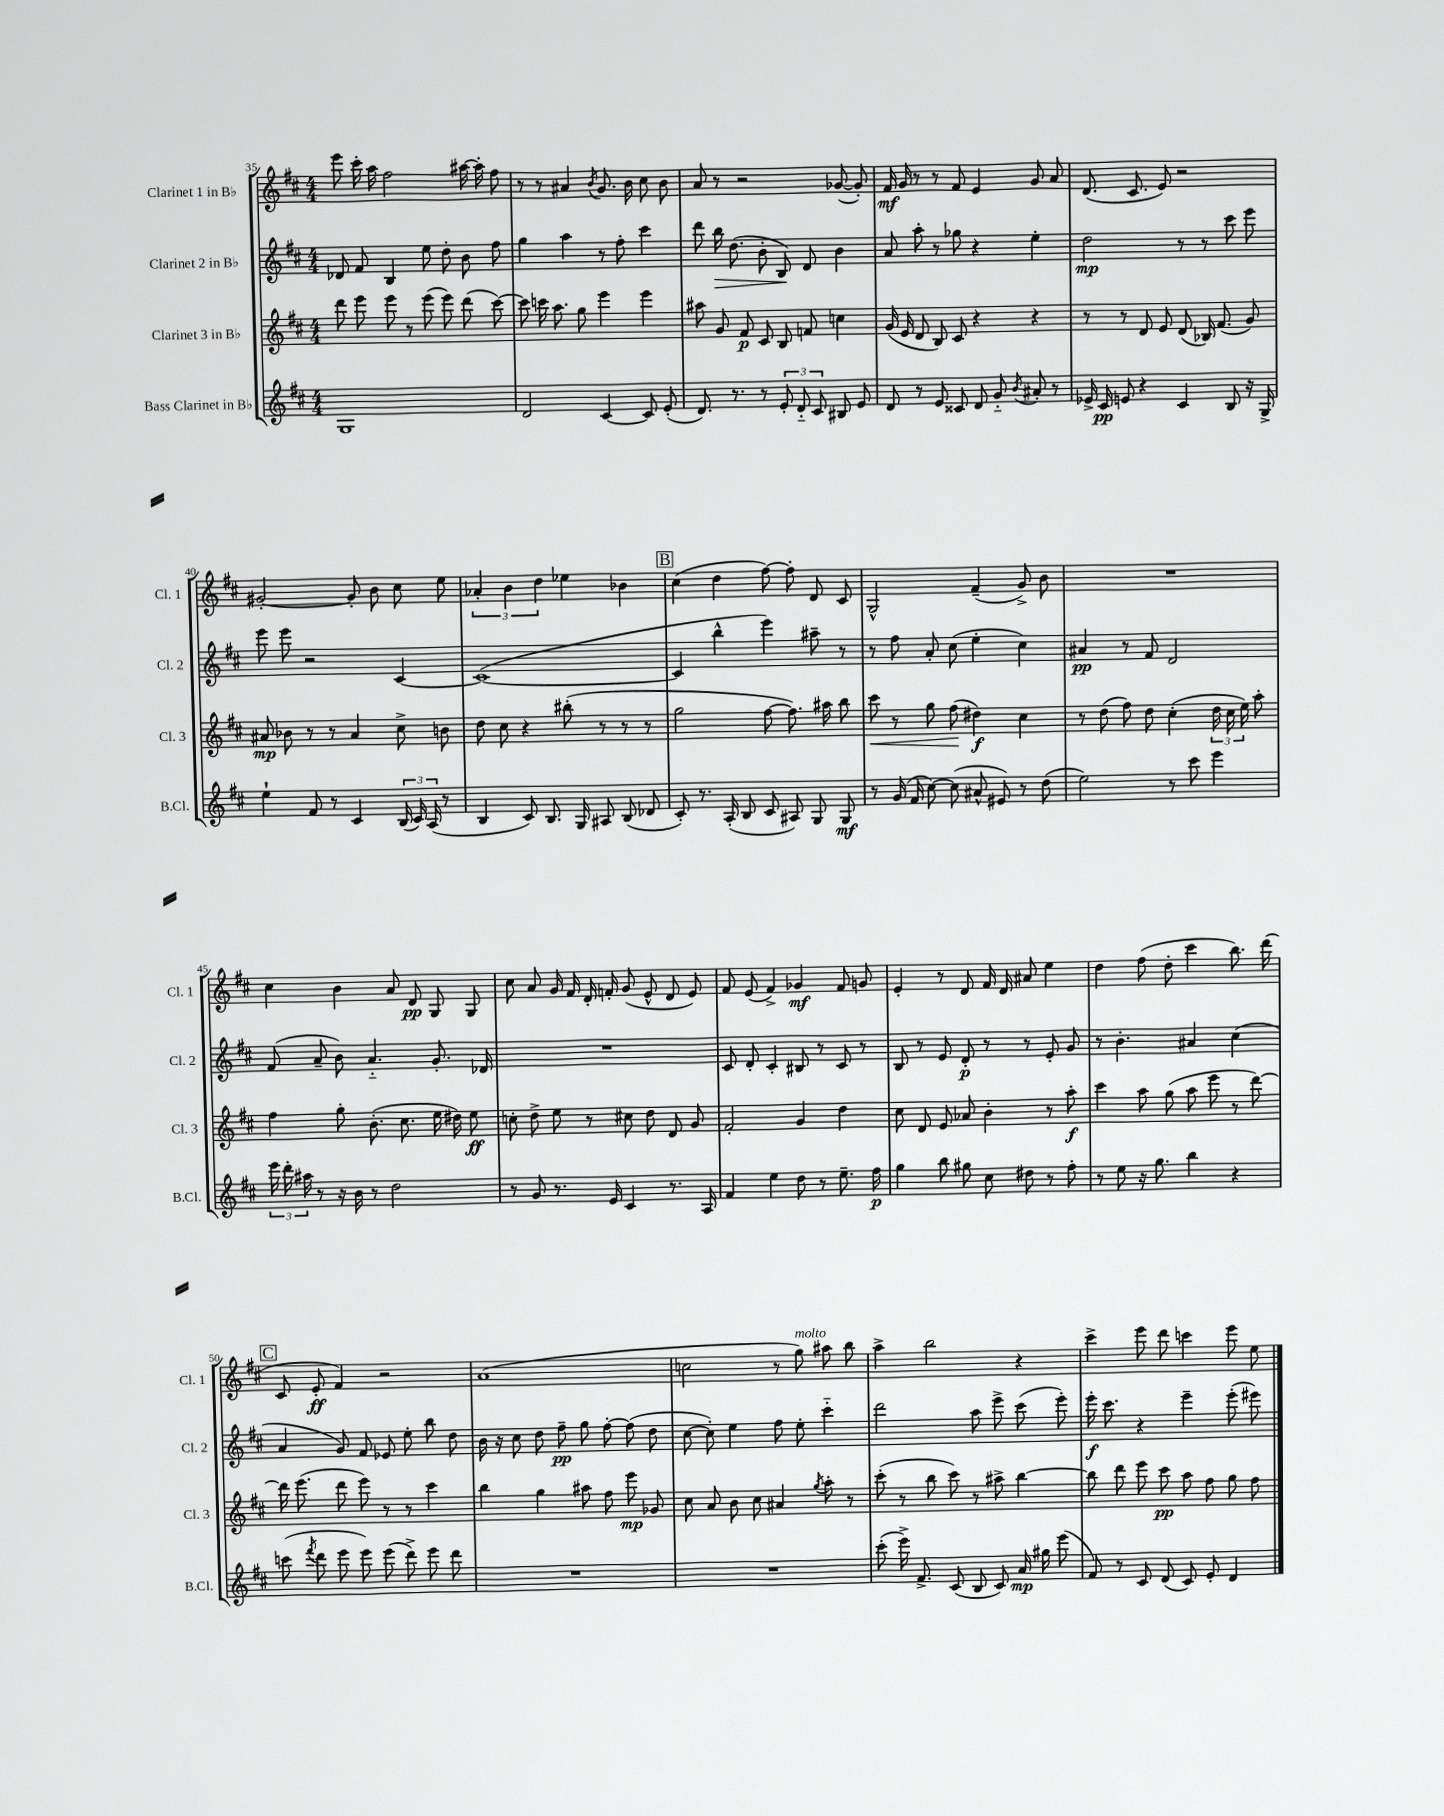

**kern	**dynam	**kern	**dynam	**kern	**dynam	**kern	**dynam
*part4	*part4	*part3	*part3	*part2	*part2	*part1	*part1
*staff4	*staff4	*staff3	*staff3	*staff2	*staff2	*staff1	*staff1
*I"Bass Clarinet in B♭	*	*I"Clarinet 3 in B♭	*	*I"Clarinet 2 in B♭	*	*I"Clarinet 1 in B♭	*
*I'B.Cl.	*	*I'Cl. 3	*	*I'Cl. 2	*	*I'Cl. 1	*
*clefG2	*	*clefG2	*	*clefG2	*	*clefG2	*
*k[f#c#]	*	*k[f#c#]	*	*k[f#c#]	*	*k[f#c#]	*
*M4/4	*	*M4/4	*	*M4/4	*	*M4/4	*
=35	=35	=35	=35	=35	=35	=35	=35
1G	.	8ddd\	.	8d-X/	.	8eee\	.
.	.	8eee\	.	8f#/	.	16ccc#'\	.
.	.	.	.	.	.	16aa\	.
.	.	8eee\	.	4B/	.	2ff#\	.
.	.	8r	.	.	.	.	.
.	.	(8eee\	.	8ee\	.	.	.
.	.	8eee\)	.	8dd'\	.	.	.
.	.	(8ddd\	.	8b\	.	[16aa#X\	.
.	.	.	.	.	.	16aa#'\]	.
.	.	[8ccc#\)	.	8ff#\	.	8ff#\	.
=36	=36	=36	=36	=36	=36	=36	=36
2d/	.	8ccc#\]	.	4gg\	.	8r	.
.	.	16cccn\	.	.	.	8r	.
.	.	8.aa\	.	.	.	.	.
.	.	.	.	4aa\	.	4a#X/	.
.	.	8gg\	.	.	.	.	.
.	.	.	.	.	.	8qb/	.
[4c#/	.	4eee\	.	8r	.	8.g/	.
.	.	.	.	8ff#'\	.	.	.
.	.	.	.	.	.	16b\	.
8c#/]	.	4eee\	.	4ccc#\	.	8cc#\	.
(8e'/	.	.	.	.	.	8b\	.
=37	=37	=37	=37	=37	=37	=37	=37
8.d/)	.	8aa#X\	.	8ddd\	.	8a/	.
!	!	!	!	!	!LO:HP:b	!	!
.	.	8g/	.	16bb\	>	8r	.
8.r	.	.	.	(8.dd\	.	.	.
.	.	8f#/	p	.	.	2r	.
8r	.	8c#/	.	8b'\	.	.	.
12e'/	.	8B/	.	8B/)	.	.	.
12d/	.	.	.	.	.	.	.
.	.	8fn/	.	8d/	]	.	.
12c#/	.	.	.	.	.	.	.
8B#X/	.	4ccn\	.	4b\	.	([8g-X/	.
8e/	.	.	.	.	.	8g-'/])	.
=38	=38	=38	=38	=38	=38	=38	=38
8d/	.	(16g/	.	8a/	.	16f#/	mf
.	.	16e/	.	.	.	16g/	.
8r	.	8d/	.	8aa'\	.	8r	.
8e/	.	8B/)	.	8r	.	8r	.
8c##X/	.	8c#/	.	8gg-X\	.	8f#/	.
8d/	.	4r	.	4r	.	4e/	.
8g/	.	.	.	.	.	.	.
8qb/	.	.	.	.	.	.	.
8a#X'/	.	4r	.	4ee'\	.	8g/	.
8r	.	.	.	.	.	8a/	.
=39	=39	=39	=39	=39	=39	=39	=39
16e-X^/	.	8r	.	2dd\	mp	(8.d/	.
16c#/	pp	.	.	.	.	.	.
8en/	.	8r	.	.	.	.	.
.	.	.	.	.	.	8.c#/	.
4r	.	8d/	.	.	.	.	.
.	.	8e/	.	.	.	8e/)	.
4c#/	.	(8d/	.	8r	.	2r	.
.	.	16B-X/)	.	8r	.	.	.
.	.	(8.f#/	.	.	.	.	.
8B/	.	.	.	8ccc#\	.	.	.
16r	.	8g/)	.	8eee\	.	.	.
16G^/	.	.	.	.	.	.	.
!!LO:LB:g=z
=40	=40	=40	=40	=40	=40	=40	=40
4ee`\	.	8a#X/	mp	8eee\	.	[2g#X'/	.
.	.	8b-X\	.	8eee\	.	.	.
8f#/	.	8r	.	2r	.	.	.
8r	.	8r	.	.	.	.	.
4c#/	.	4a#/	.	.	.	8g#'/]	.
.	.	.	.	.	.	8b\	.
(24B/	.	8cc#^\	.	[4c#/	.	8cc#\	.
24c#/)	.	.	.	.	.	.	.
(24A/	.	.	.	.	.	.	.
8r	.	8bn\	.	.	.	8ee\	.
=41	=41	=41	=41	=41	=41	=41	=41
4B/	.	8dd\	.	(1c#_	.	6a-X'/	.
.	.	8cc#\	.	.	.	.	.
.	.	.	.	.	.	6b\	.
8c#/)	.	4r	.	.	.	.	.
.	.	.	.	.	.	6dd\	.
8.B/	.	.	.	.	.	.	.
.	.	(8bb#X'\	.	.	.	4ee-X\	.
16G/	.	.	.	.	.	.	.
8A#X/	.	8r	.	.	.	.	.
(8B/	.	8r	.	.	.	4b-X\	.
8d-X/	.	8r	.	.	.	.	.
!!LO:REH:place=s1:t=B
=42	=42	=42	=42	=42	=42	=42	=42
8c#'/)	.	2gg\	.	4c#/]	.	(4cc#\	.
8.r	.	.	.	.	.	.	.
.	.	.	.	4bb^^\	.	4dd\	.
(16A'/	.	.	.	.	.	.	.
8B/	.	.	.	.	.	.	.
8c#/	.	[8ff#\	.	4eee\)	.	[8ff#\)	.
8A#X/)	.	8.ff#\])	.	.	.	8ff#'\]	.
8G/	.	.	.	8aa#X~\	.	8d/	.
.	.	16aa#X\	.	.	.	.	.
8G/	mf	8bb\	.	8r	.	8c#/	.
=43	=43	=43	=43	=43	=43	=43	=43
!	!	!	!LO:HP:b	!	!	!	!
8r	.	8ccc#\	<	8r	.	2G^^/	.
(16g/	.	8r	.	8ff#\	.	.	.
16f#/	.	.	.	.	.	.	.
[8cc#\)	.	8gg\	.	8a'/	.	.	.
(8cc#\]	.	(8ff#\	.	(8cc#\	.	.	.
8a#X^^/	.	4dd#X\)	[ f	4ee'\	.	(4f#~/	.
8e#X/)	.	.	.	.	.	.	.
8r	.	4cc#\	.	4cc#\)	.	8g^/)	.
(8dd\	.	.	.	.	.	8b\	.
=44	=44	=44	=44	=44	=44	=44	=44
2ee\)	.	8r	.	4a#X/	pp	1r	.
.	.	(8dd\	.	.	.	.	.
.	.	8ff#\)	.	8r	.	.	.
.	.	8dd\	.	8f#/	.	.	.
8r	.	(4cc#'\	.	2d/	.	.	.
8ccc#\	.	.	.	.	.	.	.
4eee\	.	24dd\	.	.	.	.	.
.	.	24cc#\	.	.	.	.	.
.	.	24ee\)	.	.	.	.	.
.	.	8aa'\	.	.	.	.	.
!!LO:LB:g=z
=45	=45	=45	=45	=45	=45	=45	=45
24eee\	.	4ff#\	.	(8f#/	.	4cc#\	.
24ddd'\	.	.	.	.	.	.	.
24aa#X\	.	.	.	.	.	.	.
8r	.	.	.	8a~/	.	.	.
16r	.	8gg'\	.	8b\)	.	4b\	.
16b\	.	.	.	.	.	.	.
8r	.	(8.b'\	.	4.a/	.	.	.
2dd\	.	.	.	.	.	8a/	.
.	.	8.cc#\	.	.	.	.	.
.	.	.	.	.	.	8d/	pp
.	.	16ee\	.	8.g'/	.	8G/	.
.	.	16dd#X\)	.	.	.	.	.
.	.	8ee\	ff	.	.	8G/	.
.	.	.	.	16d-X/	.	.	.
=46	=46	=46	=46	=46	=46	=46	=46
8r	.	8ccn'\	.	1r	.	8cc#\	.
8g/	.	8dd^\	.	.	.	8a/	.
8.r	.	8ee\	.	.	.	16g/	.
.	.	.	.	.	.	16f#/	.
.	.	8r	.	.	.	16d'/	.
16e/	.	.	.	.	.	16fn'/	.
4c#/	.	8cc#X\	.	.	.	(8g/	.
.	.	8dd\	.	.	.	8e^^/	.
8.r	.	8d/	.	.	.	8d/	.
.	.	8g/	.	.	.	8e/)	.
16A/	.	.	.	.	.	.	.
=47	=47	=47	=47	=47	=47	=47	=47
4f#/	.	2f#'/	.	8c#/	.	8f#/	.
.	.	.	.	8d'/	.	(8e/	.
4ee\	.	.	.	4c#'/	.	4f#^/)	.
8dd\	.	4g/	.	8B#X/	.	4g-X/	mf
8r	.	.	.	8r	.	.	.
8.ee~\	.	4dd\	.	8c#/	.	8f#/	.
.	.	.	.	8r	.	8gn/	.
16ff#\	p	.	.	.	.	.	.
=48	=48	=48	=48	=48	=48	=48	=48
4gg\	.	8cc#\	.	8B/	.	4e'/	.
.	.	8d/	.	8r	.	.	.
8bb\	.	8e/	.	8e/	.	8r	.
8gg#X\	.	8a-X/	.	8d'/	p	8d/	.
8cc#\	.	4b'\	.	8r	.	16f#/	.
.	.	.	.	.	.	16d/	.
8dd#X\	.	.	.	8r	.	8a#X/	.
8r	.	8r	.	8e'/	.	4ee\	.
8ff#'\	.	8aa'\	f	8g/	.	.	.
=49	=49	=49	=49	=49	=49	=49	=49
8r	.	4ccc#\	.	8r	.	4dd\	.
8ee\	.	.	.	4.b'\	.	.	.
16r	.	8aa\	.	.	.	(8ff#\	.
8.gg\	.	.	.	.	.	.	.
.	.	(8gg\	.	.	.	8dd'\	.
4bb\	.	8aa\	.	4a#X/	.	4ccc#\	.
.	.	8eee\	.	.	.	.	.
4r	.	8r	.	(4cc#\	.	8.bb\)	.
.	.	[8ddd\)	.	.	.	.	.
.	.	.	.	.	.	(16ddd\	.
!!LO:LB:g=z
!!LO:REH:place=s1:t=C
=50	=50	=50	=50	=50	=50	=50	=50
(8cccn\	.	16ddd\]	.	4a/	.	8c#/	.
.	.	(8.eee\	.	.	.	.	.
8qfff#/	.	.	.	.	.	.	.
8ddd\	.	.	.	.	.	8e'/	ff
8eee\	.	8ddd\	.	8g/)	.	4f#/)	.
8eee\)	.	8eee\)	.	8f#/	.	.	.
(8eee\	.	8r	.	8e-X/	.	2r	.
8ddd^\)	.	8r	.	8ee'\	.	.	.
8eee\	.	4ccc#\	.	8bb\	.	.	.
8ddd\	.	.	.	8dd\	.	.	.
=51	=51	=51	=51	=51	=51	=51	=51
1r	.	4bb\	.	16b\	.	(1a	.
.	.	.	.	16r	.	.	.
.	.	.	.	8cc#\	.	.	.
.	.	4gg\	.	8dd\	.	.	.
.	.	.	.	8ff#~\	pp	.	.
.	.	8aa#X\	.	8gg\	.	.	.
.	.	8ff#\	.	[8ff#'\	.	.	.
.	.	8eee\	mp	(8ff#\]	.	.	.
.	.	8g-X/	.	8dd\	.	.	.
=52	=52	=52	=52	=52	=52	=52	=52
1r	.	8cc#\	.	[8cc#\	.	2ccn\	.
.	.	8a/	.	8cc#'\])	.	.	.
.	.	8b\	.	4ee\	.	.	.
.	.	8cc#\	.	.	.	.	.
.	.	4a#X/	.	8ff#\	.	8r	.
!	!	!	!	!	!	!LO:TX:a:i:t=molto	!
.	.	.	.	8ee'\	.	8gg\)	.
.	.	8qgg/	.	.	.	.	.
.	.	8aa'\	.	4ccc#\	.	8aa#X\	.
.	.	8r	.	.	.	8bb\	.
=53	=53	=53	=53	=53	=53	=53	=53
(8ccc#'\	.	(8ccc#'\	.	2ddd\	.	4aa^\	.
16eee^\)	.	8r	.	.	.	.	.
8.f#^/	.	.	.	.	.	.	.
.	.	8bb\	.	.	.	2bb\	.
(8c#/	.	8ccc#\)	.	.	.	.	.
8B/	.	8r	.	8aa\	.	.	.
8c#/)	.	8aa#X^\	.	8eee^\	.	.	.
16a/	mp	[4bb\	.	(8ccc#\	.	4r	.
16gg#X\	.	.	.	.	.	.	.
(8eee\	.	.	.	8eee'\)	.	.	.
=54	=54	=54	=54	=54	=54	=54	=54
8f#/)	.	8bb\]	.	16eee'\	f	4ccc#^\	.
.	.	.	.	8.ccc#\	.	.	.
8r	.	8ddd\	.	.	.	.	.
8c#/	.	8eee\	.	4r	.	8eee\	.
(8d/	.	8ccc#\	pp	.	.	8ddd\	.
8c#/)	.	8aa\	.	4eee~\	.	4cccn\	.
8e'/	.	8ff#\	.	.	.	.	.
4d/	.	8gg\	.	(8eee'\	.	8eee\	.
.	.	8ff#\	.	8eee#X\)	.	8ee\	.
==	==	==	==	==	==	==	==
*-	*-	*-	*-	*-	*-	*-	*-
